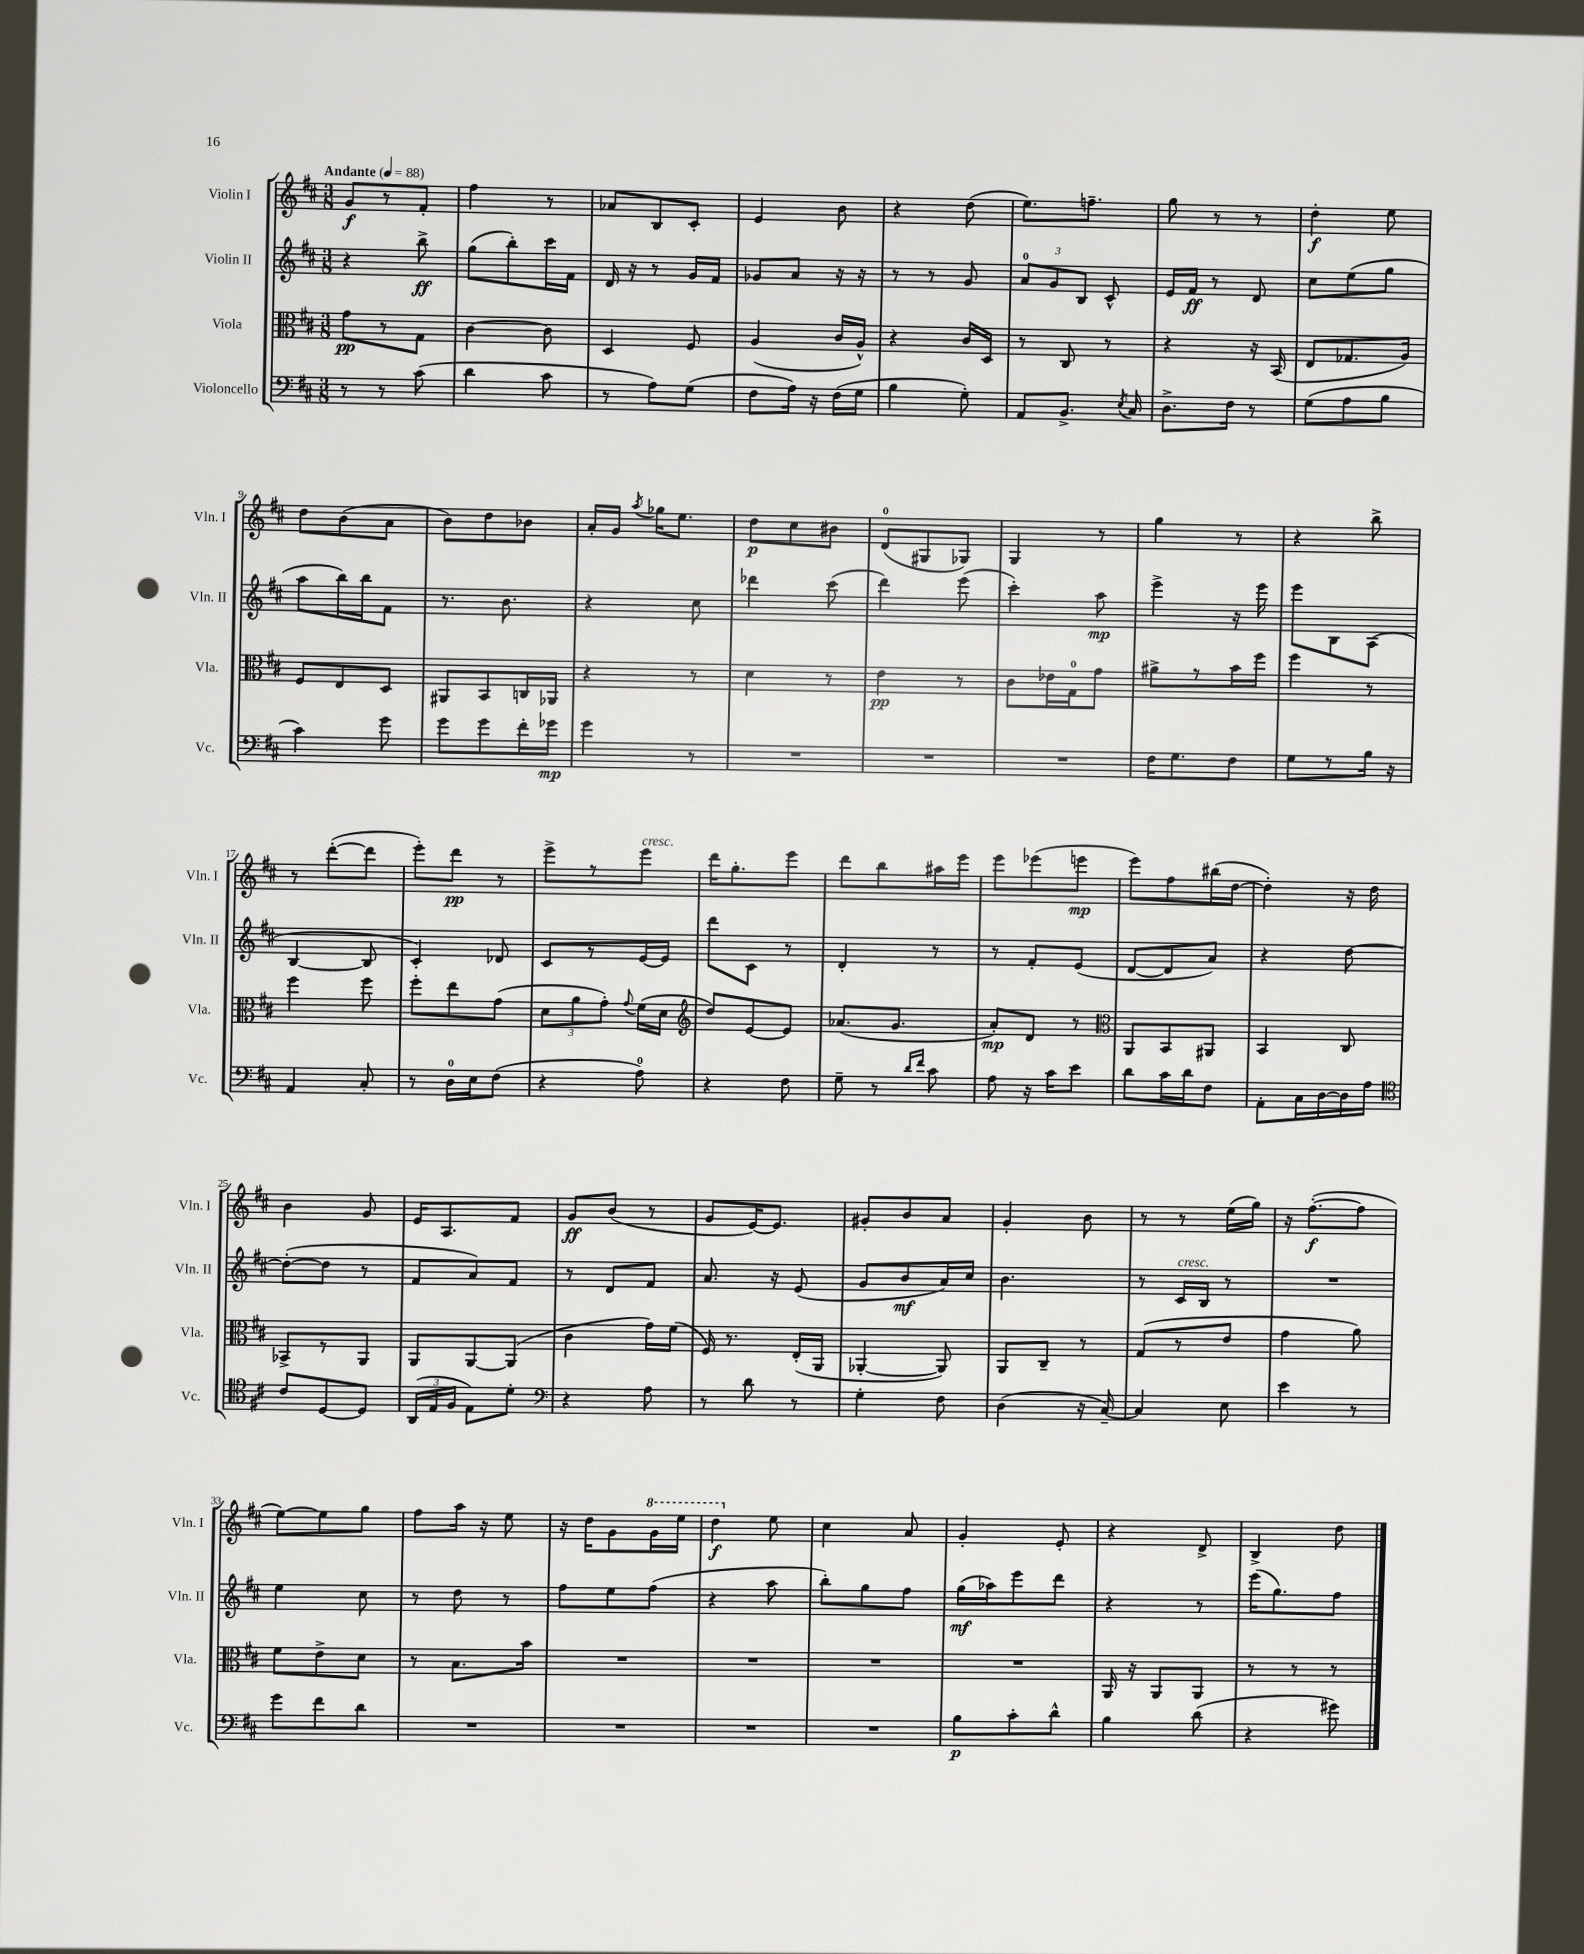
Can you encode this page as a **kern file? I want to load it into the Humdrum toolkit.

**kern	**dynam	**kern	**dynam	**kern	**dynam	**kern	**dynam
*part4	*part4	*part3	*part3	*part2	*part2	*part1	*part1
*staff4	*staff4	*staff3	*staff3	*staff2	*staff2	*staff1	*staff1
*I"Violoncello	*	*I"Viola	*	*I"Violin II	*	*I"Violin I	*
*I'Vc.	*	*I'Vla.	*	*I'Vln. II	*	*I'Vln. I	*
*clefF4	*	*clefC3	*	*clefG2	*	*clefG2	*
*k[f#c#]	*	*k[f#c#]	*	*k[f#c#]	*	*k[f#c#]	*
*M3/8	*	*M3/8	*	*M3/8	*	*M3/8	*
*MM88	*	*MM88	*	*MM88	*	*MM88	*
=1	=1	=1	=1	=1	=1	=1	=1
!	!	!	!	!	!	!LO:TX:a:B:t=Andante	!
8r	.	8g\L	pp	4r	.	8g/L	f
8r	.	8r	.	.	.	8r	.
(8c#\	.	8G\J	.	8bb^\	ff	8f#'/J	.
=2	=2	=2	=2	=2	=2	=2	=2
4d\	.	[4c#\	.	(8gg\L	.	4ff#\	.
.	.	.	.	8bb'\)	.	.	.
8c#\	.	8c#\]	.	16ccc#\L	.	8r	.
.	.	.	.	16f#\JJ	.	.	.
=3	=3	=3	=3	=3	=3	=3	=3
8r	.	4D/	.	16d/	.	8a-X/L	.
.	.	.	.	16r	.	.	.
8A\L)	.	.	.	8r	.	8B/	.
(8G\J	.	8F#/	.	16g/LL	.	8c#'/J	.
.	.	.	.	16f#/JJ	.	.	.
=4	=4	=4	=4	=4	=4	=4	=4
8F#\L	.	(4A/	.	8g-X/L	.	4e/	.
16A\Jk)	.	.	.	8a/J	.	.	.
16r	.	.	.	.	.	.	.
(16F#\LL	.	16c#/LL	.	16r	.	8b\	.
16G\JJ	.	16A^^/JJ)	.	16r	.	.	.
=5	=5	=5	=5	=5	=5	=5	=5
4B\	.	4r	.	8r	.	4r	.
.	.	.	.	8r	.	.	.
8G'\)	.	16c#/LL	.	8g/	.	(8dd\	.
.	.	16D/JJ	.	.	.	.	.
=6	=6	=6	=6	=6	=6	=6	=6
8AA/L	.	8r	.	12a/L	.	8.ee\L)	.
.	.	.	.	12g/	.	.	.
8.BB^/J	.	8C#/	.	.	.	.	.
.	.	.	.	12B/J	.	.	.
.	.	.	.	.	.	8.ffn~\J	.
.	.	8r	.	8c#^^/	.	.	.
8qE/	.	.	.	.	.	.	.
16C#/	.	.	.	.	.	.	.
=7	=7	=7	=7	=7	=7	=7	=7
8.D^\L	.	4r	.	16e/LL	.	8gg\	.
.	.	.	.	16f#/JJ	ff	.	.
.	.	.	.	8r	.	8r	.
16F#\Jk	.	.	.	.	.	.	.
8r	.	16r	.	8d/	.	8r	.
.	.	(16BB/	.	.	.	.	.
=8	=8	=8	=8	=8	=8	=8	=8
(8G\L	.	8E/L	.	8cc#\L	.	4dd'\	f
8A\	.	8.G-X/	.	(8ee\	.	.	.
8B\J	.	.	.	8gg\J	.	8ee\	.
.	.	16A/Jk)	.	.	.	.	.
!!LO:LB:g=z
=9	=9	=9	=9	=9	=9	=9	=9
4c#\)	.	8F#/L	.	8aa\L	.	8dd\L	.
.	.	8E/	.	16bb\L)	.	(8b\	.
.	.	.	.	16bb\J	.	.	.
8g\	.	8D/J	.	8f#\J	.	8a\J	.
=10	=10	=10	=10	=10	=10	=10	=10
8g\L	.	8AA#X/L	.	8.r	.	8b\L)	.
8g\	.	8BB/	.	.	.	8dd\	.
.	.	.	.	8.b\	.	.	.
16f#'\L	.	16Cn/L	.	.	.	8b-X\J	.
16g-X\JJ	mp	16AA-X/JJ	.	.	.	.	.
=11	=11	=11	=11	=11	=11	=11	=11
4g\	.	4r	.	4r	.	16a'/LL	.
.	.	.	.	.	.	16g/JJ	.
.	.	.	.	.	.	8qaa/	.
.	.	.	.	.	.	16gg-X\KL	.
.	.	.	.	.	.	8.ee\J	.
8r	.	8r	.	8cc#\	.	.	.
=12	=12	=12	=12	=12	=12	=12	=12
4.r	.	4d\	.	4ddd-X\	.	8dd\L	p
.	.	.	.	.	.	8cc#\	.
.	.	8r	.	(8ccc#\	.	8b#X\J	.
=13	=13	=13	=13	=13	=13	=13	=13
4.r	.	4e\	pp	4ddd\)	.	(8d/L	.
.	.	.	.	.	.	8G#X/	.
.	.	8r	.	(8eee\	.	8G-X/J)	.
=14	=14	=14	=14	=14	=14	=14	=14
4.r	.	8c#\L	.	4ccc#'\)	.	4G/	.
.	.	16e-X\L	.	.	.	.	.
.	.	16G\J	.	.	.	.	.
.	.	8g\J	.	8aa\	mp	8r	.
=15	=15	=15	=15	=15	=15	=15	=15
16F#\KL	.	8a#X^\L	.	4eee^\	.	4gg\	.
8.G\	.	.	.	.	.	.	.
.	.	8r	.	.	.	.	.
8F#\J	.	16b\L	.	16r	.	8r	.
.	.	16ff#\JJ	.	16eee\	.	.	.
=16	=16	=16	=16	=16	=16	=16	=16
8G\L	.	4ff#\	.	8eee\L	.	4r	.
8r	.	.	.	8B\	.	.	.
16B\Jk	.	8r	.	(8A\J	.	8bb^\	.
16r	.	.	.	.	.	.	.
!!LO:LB:g=z
=17	=17	=17	=17	=17	=17	=17	=17
4AA/	.	4ff#\	.	[4B/	.	8r	.
.	.	.	.	.	.	([8ddd'\L	.
8C#'/	.	8ff#\	.	8B/]	.	8ddd\J]	.
=18	=18	=18	=18	=18	=18	=18	=18
8r	.	8ff#'\L	.	4c#'/)	.	8eee'\L)	.
16D\LL	.	8ee\	.	.	.	8ddd\J	pp
16E\J	.	.	.	.	.	.	.
(8F#\J	.	(8g\J	.	8d-X/	.	8r	.
=19	=19	=19	=19	=19	=19	=19	=19
4r	.	12d\L	.	8c#/L	.	8eee^\L	.
.	.	12a\	.	.	.	.	.
.	.	.	.	8r	.	8r	.
.	.	12g'\J)	.	.	.	.	.
.	.	8qqg/	.	.	.	.	.
!	!	!	!	!	!	!LO:TX:a:i:t=cresc.	!
8A\)	.	(16f#\LL	.	[16e/L	.	8eee\J	.
.	.	16d\JJ	.	16e/JJ]	.	.	.
=20	=20	=20	=20	=20	=20	=20	=20
*	*	*clefG2	*	*	*	*	*
4r	.	8dd/L)	.	8ddd\L	.	16ddd\KL	.
.	.	.	.	.	.	8.gg'\	.
.	.	[8e/	.	8c#\J	.	.	.
8F#\	.	8e/J]	.	8r	.	8eee\J	.
=21	=21	=21	=21	=21	=21	=21	=21
8G~\	.	(8.a-X/L	.	4d'/	.	8ddd\L	.
8r	.	.	.	.	.	8bb\	.
.	.	8.g/J	.	.	.	.	.
16qqd/LL	.	.	.	.	.	.	.
16qqf#/JJ	.	.	.	.	.	.	.
8c#\	.	.	.	8r	.	16aa#X\L	.
.	.	.	.	.	.	16eee\JJ	.
=22	=22	=22	=22	=22	=22	=22	=22
8A\	.	8a'/L)	mp	8r	.	8eee\L	.
16r	.	8d/J	.	8f#'/L	.	(8eee-X\	.
16c#\KL	.	.	.	.	.	.	.
8e\J	.	8r	.	(8e/J	.	8eeen\J	mp
=23	=23	=23	=23	=23	=23	=23	=23
*	*	*clefC3	*	*	*	*	*
8d\L	.	8AA/L	.	[8d/L	.	8eee\L)	.
16c#\L	.	8BB/	.	8d/]	.	8ff#\	.
16d\J	.	.	.	.	.	.	.
8F#\J	.	8AA#X/J	.	8a/J)	.	(16bb#X\L	.
.	.	.	.	.	.	[16dd\JJ	.
=24	=24	=24	=24	=24	=24	=24	=24
8AA'\L	.	4BB/	.	4r	.	4dd'\])	.
16C#\L	.	.	.	.	.	.	.
[16D\	.	.	.	.	.	.	.
16D\]	.	8C#/	.	[8dd\	.	16r	.
16A\JJ	.	.	.	.	.	16dd\	.
!!LO:LB:g=z
=25	=25	=25	=25	=25	=25	=25	=25
*clefC4	*	*	*	*	*	*	*
8c#/L	.	8BB-X^/L	.	(8dd'\L_	.	4b\	.
[8D/	.	8r	.	8dd\J]	.	.	.
8D/J]	.	8AA/J	.	8r	.	8g/	.
=26	=26	=26	=26	=26	=26	=26	=26
(24AA/LL	.	8AA/L	.	8f#/L	.	16e/KL	.
24E/	.	.	.	.	.	.	.
.	.	.	.	.	.	8.A/	.
24F#/JJ	.	.	.	.	.	.	.
8E\L)	.	[8AA/	.	8a/)	.	.	.
8d'\J	.	(8AA/J]	.	8f#/J	.	8f#/J	.
=27	=27	=27	=27	=27	=27	=27	=27
*clefF4	*	*	*	*	*	*	*
4r	.	4c#\	.	8r	.	8g/L	ff
.	.	.	.	8d/L	.	(8b/J	.
8A\	.	16g\LL)	.	8f#/J	.	8r	.
.	.	(16f#\JJ	.	.	.	.	.
=28	=28	=28	=28	=28	=28	=28	=28
8r	.	16F#/)	.	8.a/	.	8g/L	.
.	.	8.r	.	.	.	.	.
8d\	.	.	.	.	.	[16e/K)	.
.	.	.	.	16r	.	8.e/J]	.
8r	.	(16E'/LL	.	(8e/	.	.	.
.	.	16AA/JJ	.	.	.	.	.
=29	=29	=29	=29	=29	=29	=29	=29
4G'\	.	[4AA-X'/	.	8g/L	.	8g#X'/L	.
.	.	.	.	8b/	mf	8b/	.
8F#\	.	8AA-/])	.	16a/L)	.	8a/J	.
.	.	.	.	16cc#/JJ	.	.	.
=30	=30	=30	=30	=30	=30	=30	=30
(4D\	.	8AA/L	.	4.b\	.	4g'/	.
.	.	8C#~/J	.	.	.	.	.
16r	.	8r	.	.	.	8b\	.
[16C#~/)	.	.	.	.	.	.	.
=31	=31	=31	=31	=31	=31	=31	=31
4C#/]	.	(8G/L	.	8r	.	8r	.
!	!	!	!	!LO:TX:a:i:t=cresc.	!	!	!
.	.	8r	.	16c#/LL	.	8r	.
.	.	.	.	16B/JJ	.	.	.
8E\	.	8e/J	.	8r	.	(16ee\LL	.
.	.	.	.	.	.	16gg\JJ)	.
=32	=32	=32	=32	=32	=32	=32	=32
4e\	.	4g\	.	4.r	.	16r	.
.	.	.	.	.	.	([8.ff#'\L	f
8r	.	8a\)	.	.	.	8ff#\J]	.
!!LO:LB:g=z
=33	=33	=33	=33	=33	=33	=33	=33
8g\L	.	8f#\L	.	4ee\	.	[8ee\L)	.
8f#\	.	8e^\	.	.	.	8ee\]	.
8d\J	.	8d\J	.	8cc#\	.	8gg\J	.
=34	=34	=34	=34	=34	=34	=34	=34
4.r	.	8r	.	8r	.	8ff#\L	.
.	.	8.B\L	.	8dd\	.	16aa\Jk	.
.	.	.	.	.	.	16r	.
.	.	.	.	8r	.	8ee\	.
.	.	16b\Jk	.	.	.	.	.
=35	=35	=35	=35	=35	=35	=35	=35
4.r	.	4.r	.	8ff#\L	.	16r	.
.	.	.	.	.	.	16dd\KL	.
.	.	.	.	8ee\	.	8g\	.
*	*	*	*	*	*	*8va	*
.	.	.	.	(8ff#\J	.	16gg\L	.
.	.	.	.	.	.	16eee\JJ	.
=36	=36	=36	=36	=36	=36	=36	=36
4.r	.	4.r	.	4r	.	4ddd\	f
*	*	*	*	*	*	*X8va	*
.	.	.	.	8aa\	.	8ee\	.
=37	=37	=37	=37	=37	=37	=37	=37
4.r	.	4.r	.	8bb'\L)	.	4cc#\	.
.	.	.	.	8gg\	.	.	.
.	.	.	.	8ff#\J	.	8a/	.
=38	=38	=38	=38	=38	=38	=38	=38
8B\L	p	4.r	.	(16gg\LL	mf	4g'/	.
.	.	.	.	16aa-X\J)	.	.	.
8c#'\	.	.	.	8eee\	.	.	.
8d^^\J	.	.	.	8ddd\J	.	8e'/	.
=39	=39	=39	=39	=39	=39	=39	=39
4B\	.	16AA/	.	4r	.	4r	.
.	.	16r	.	.	.	.	.
.	.	8AA/L	.	.	.	.	.
(8d\	.	8AA/J	.	8r	.	8d^/	.
=40	=40	=40	=40	=40	=40	=40	=40
4r	.	8r	.	(16eee\KL	.	4B^/	.
.	.	.	.	8.gg\)	.	.	.
.	.	8r	.	.	.	.	.
8g#X\)	.	8r	.	8ff#\J	.	8dd\	.
==	==	==	==	==	==	==	==
*-	*-	*-	*-	*-	*-	*-	*-
